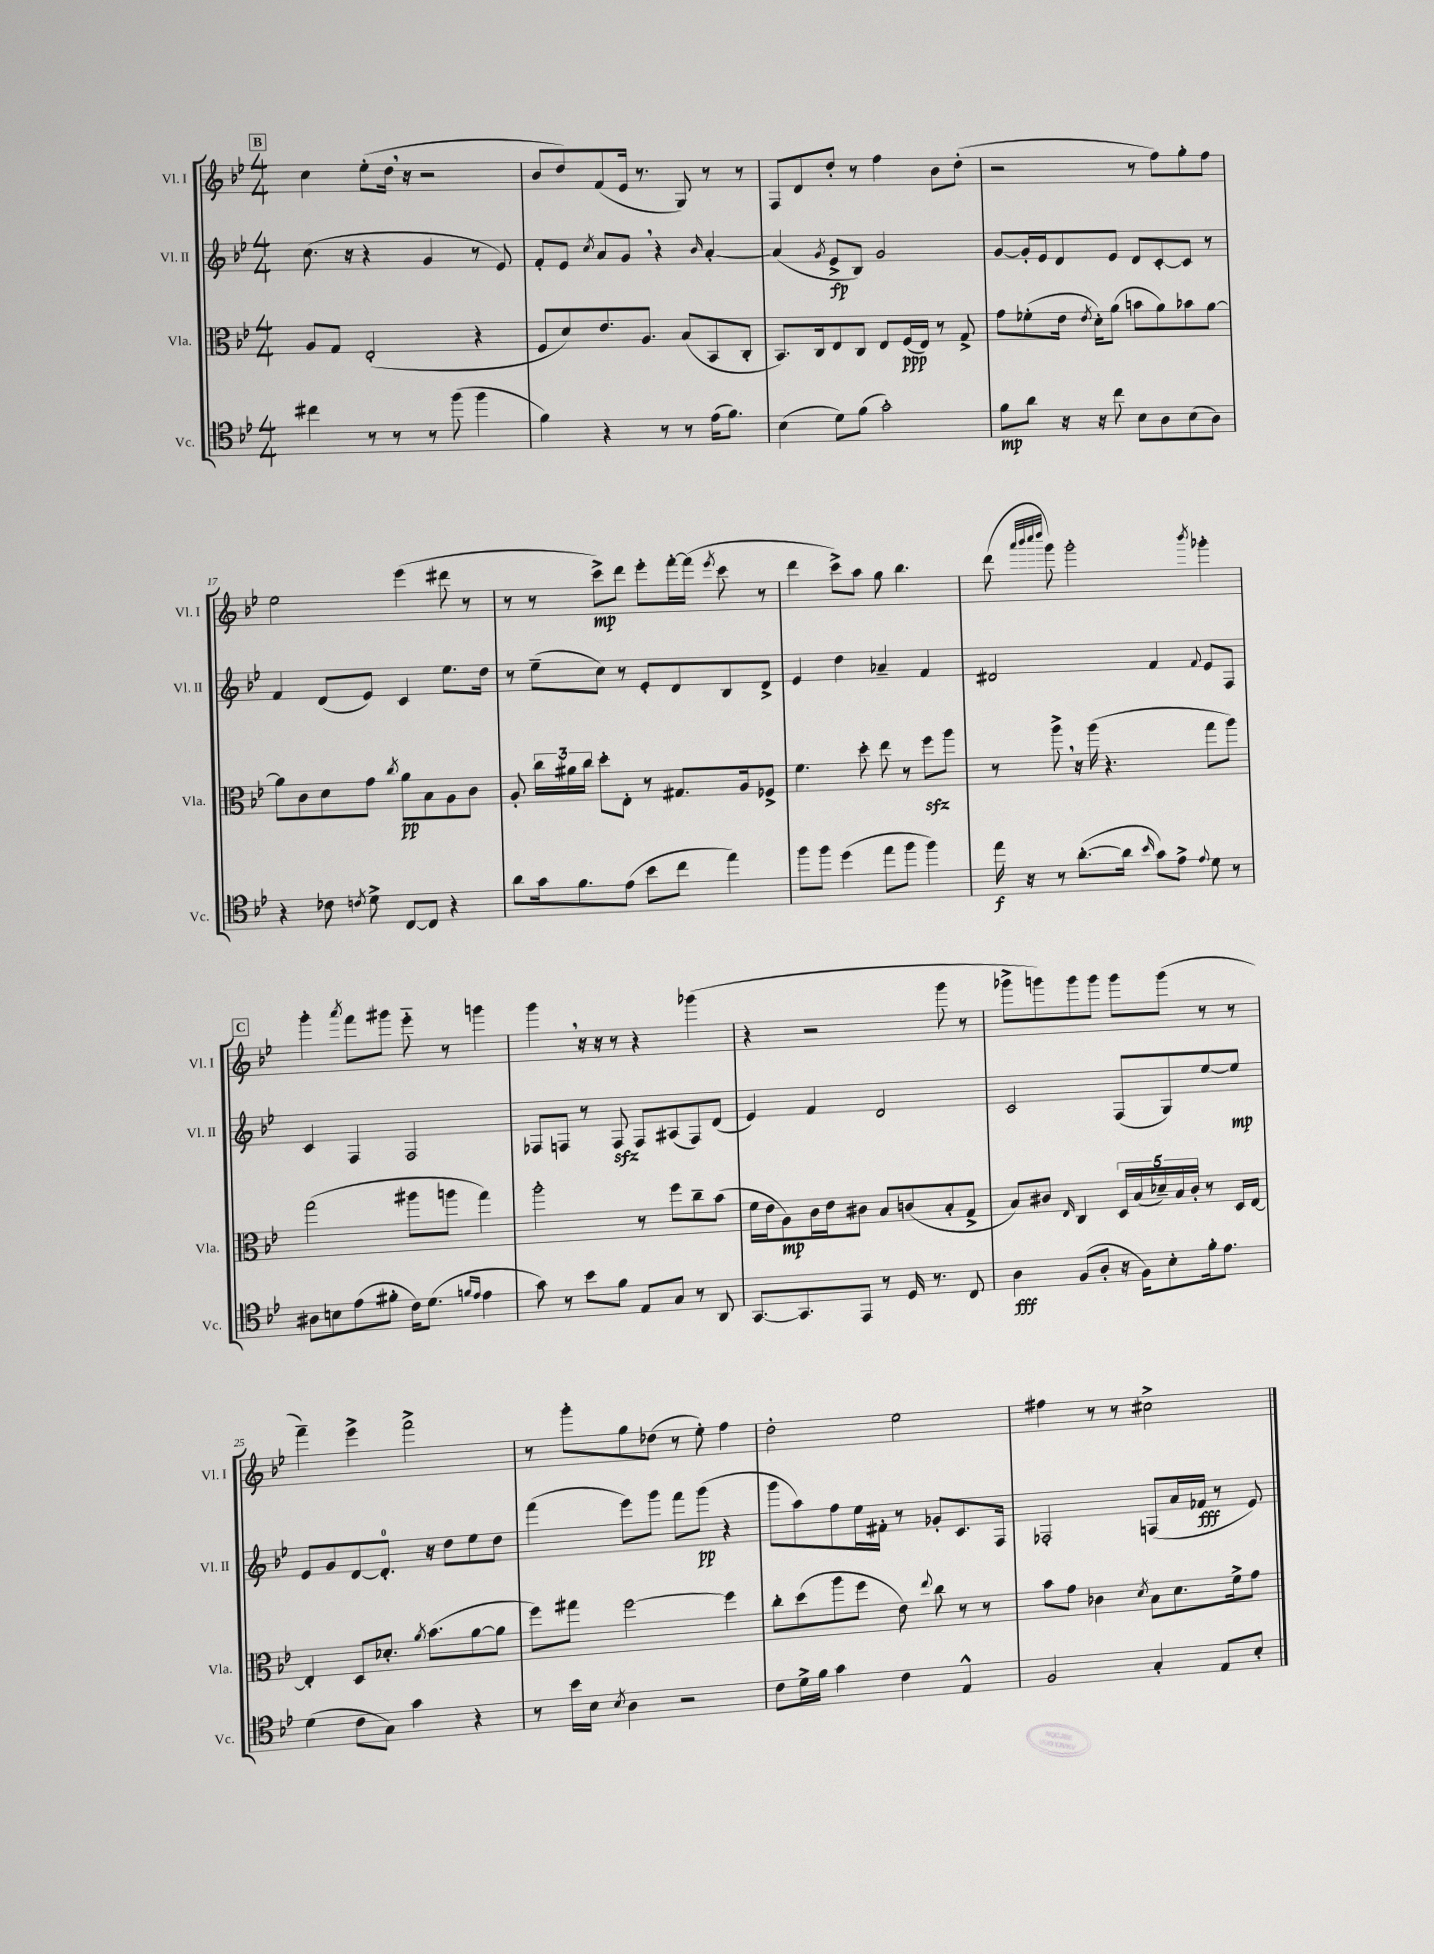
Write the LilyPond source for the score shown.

<<
\new StaffGroup <<
\new Staff = "s0" \with { instrumentName = "Vl. I" shortInstrumentName = "Vl. I" } {
    \clef treble \key bes \major \numericTimeSignature \time 4/4
    \autoBeamOff \mark \markup { \box "B" } c''4 ees''8[-.( d''16] \breathe r16 r2 |
    bes'8[ d''8) f'8( ees'16] r8. g8) r8 r8 |
    f8[ d'8 d''8]-. r8 f''4 bes'8[ d''8]-.( |
    r2 r8 f''8[) g''8-. f''8] |
    ees''2 ees'''4( dis'''8 r8 |
    r8 r8 c'''8[->\mp) d'''8] ees'''8[-. f'''16~-. f'''16]( \acciaccatura { ees'''8 } c'''8 r8 |
    d'''4 c'''8[->) a''8] g''8 bes''4. |
    d'''8( \grace { a'''32[ bes'''32 c''''32 d''''32] } g'''8) g'''2-. \acciaccatura { bes'''8 } ges'''4-. |
    \mark \markup { \box "C" } g'''4-. \acciaccatura { a'''8 } f'''8[ gis'''8] ees'''8-_ r8 g'''4 |
    g'''4 \breathe r16 r16 r8 r4 ges'''4( |
    r4 r2 g'''8 r8 |
    ges'''8[-> g'''8) g'''8 g'''8] g'''8[ g'''8]( r8 r8 |
    f'''4--) ees'''4-> f'''2-> |
    r8 g'''8[-. g''8 des''8]( r8 ees''8-.) f''4 |
    d''2-. ees''2 |
    fis''4 r8 r8 cis''2-> \bar "|." |
}
\new Staff = "s1" \with { instrumentName = "Vl. II" shortInstrumentName = "Vl. II" } {
    \clef treble \key bes \major \numericTimeSignature \time 4/4
    \autoBeamOff \mark \markup { \box "B" } c''8.( r16 r4 g'4 r8 ees'8) |
    f'8[-. ees'8] \acciaccatura { c''8 } a'8[ g'8] \breathe r4 \grace { bes'16 } a'4~-. |
    a'4( \acciaccatura { g'8 } ees'8[->\fp bes8]) g'2 |
    g'8[~ g'16-. ees'16 d'8 ees'8] d'8[ c'8~-. c'8] r8 |
    f'4 d'8[( ees'8]) c'4 ees''8.[ d''16] |
    r8 ees''8[--( c''8]) r8 ees'8[-. d'8 bes8 d'8]-> |
    ees'4 d''4 aes'4-- f'4 |
    dis'2 f'4 \appoggiatura { f'8 } ees'8[ f8] |
    \mark \markup { \box "C" } c'4 f4 f2 |
    fes8[ f8] r8 f8\sfz f8[ ais8( f8) d'8]( |
    ees'4) f'4 d'2 |
    c'2 f8[( g8) ees''8~ ees''8]\mp |
    ees'8[ g'8 d'8~ d'8.]-0-. r16 d''8[ ees''8 d''8] |
    f'''4( ees'''8[) g'''8] f'''8[ g'''8]\pp( r4 |
    g'''8[ a''8) f''8 ees''16 fis'16]-. r8 ges'8[-. c'8. f16] |
    fes2-. f8[( a'16 fes'16]\fff r8 ees'8) \bar "|." |
}
\new Staff = "s2" \with { instrumentName = "Vla." shortInstrumentName = "Vla." } {
    \clef alto \key bes \major \numericTimeSignature \time 4/4
    \autoBeamOff \mark \markup { \box "B" } a8[ g8] ees2-.( r4 |
    f8[ d'8) ees'8. a8.] bes8[( bes,8 c8]-. |
    bes,8.[) c16 ees8 c8] ees8[ f16\ppp( ees16]) r8 g8-> |
    g'8[ fes'8-.( ees'16] \acciaccatura { ees'8 } d'16[-.) a'8]( b'8[ a'8) bes'8 a'8]~ |
    a'8[ c'8 d'8 g'8] \acciaccatura { c''8 } a'8[\pp bes8 a8 c'8] |
    a8-. \tuplet 3/2 { c''16[ ais'16 c''16] } d''8[-. ees8]-. r8 gis8.[ a16 fes8]-> |
    f'4. d''8-. ees''8 r8 f''8[\sfz a''8] |
    r8 a''8-> \breathe r16 a''16( r4. g''8[ a''8]) |
    \mark \markup { \box "C" } g''2( ais''8[ a''8] g''4) |
    a''2-. r8 f''8[ c''8-- bes'8]( |
    f'16[ ees'16 a8\mp) c'16 ees'16 cis'8] bes8[ c'8( bes8-. g8]-> |
    bes8[) cis'8] \grace { ees16 } c4 \tuplet 5/4 { d16[ bes16( des'16--) bes16 cis'16]-. } r8 d16[ ees16]~ |
    ees4-. d8[ des'8.]-. \acciaccatura { a'8 } bes'8.[( a'8~ a'8] |
    f''8[) gis''8] f''2~ f''4 |
    c''8[-. d''8( a''8 f''8] ees'8) \appoggiatura { ees''8 } c''8 r8 r8 |
    bes'8[ g'8] ces'4 \acciaccatura { d'8 } bes8[ d'8. f'16-> g'8] \bar "|." |
}
\new Staff = "s3" \with { instrumentName = "Vc." shortInstrumentName = "Vc." } {
    \clef tenor \key bes \major \numericTimeSignature \time 4/4
    \autoBeamOff \mark \markup { \box "B" } cis''4 r8 r8 r8 f''8( f''4 |
    f'4) r4 r8 r8 ees'16[( f'8.]) |
    bes4( d'8[) f'8]( g'2-.) |
    f'8[\mp a'8] r16 r16 c''8 bes8[ a8 bes8( a8]) |
    r4 ces'8 \acciaccatura { c'8 } d'8-> c8[~ c8] r4 |
    a'8[ g'16 f'8. ees'8]( bes'8[ c''8] ees''4) |
    f''8[ f''8] d''4( ees''8[ f''8] f''4) |
    ees''16\f r16 r8 a'8.[~-.( a'16] \grace { bes'16 } g'8[) ees'8]-> \appoggiatura { ees'8 } d'8 r8 |
    \mark \markup { \box "C" } ais8[ b8 ees'8( fis'8]-. c'16[) d'8.]( \grace { f'16[ ees'16] } ees'4 |
    g'8) r8 bes'8[ f'8] ees8[ g8] r8 a,8 |
    g,8.[~ g,8. ees,8] r8 d16 r8. c8 |
    a4\fff f8[( a8]-. r16 f16[) bes8-. f'16-. ees'8.] |
    d'4( c'8[ g8]) g'4 r4 |
    r8 bes'16[ bes16] \acciaccatura { bes8 } a4 r2 |
    c'8[ d'16-> f'16] g'4 c'4 ees4-^ |
    f2 g4-. ees8[ bes8]-. \bar "|." |
}
>>
>>
\layout { \context { \Score currentBarNumber = #13 } }
